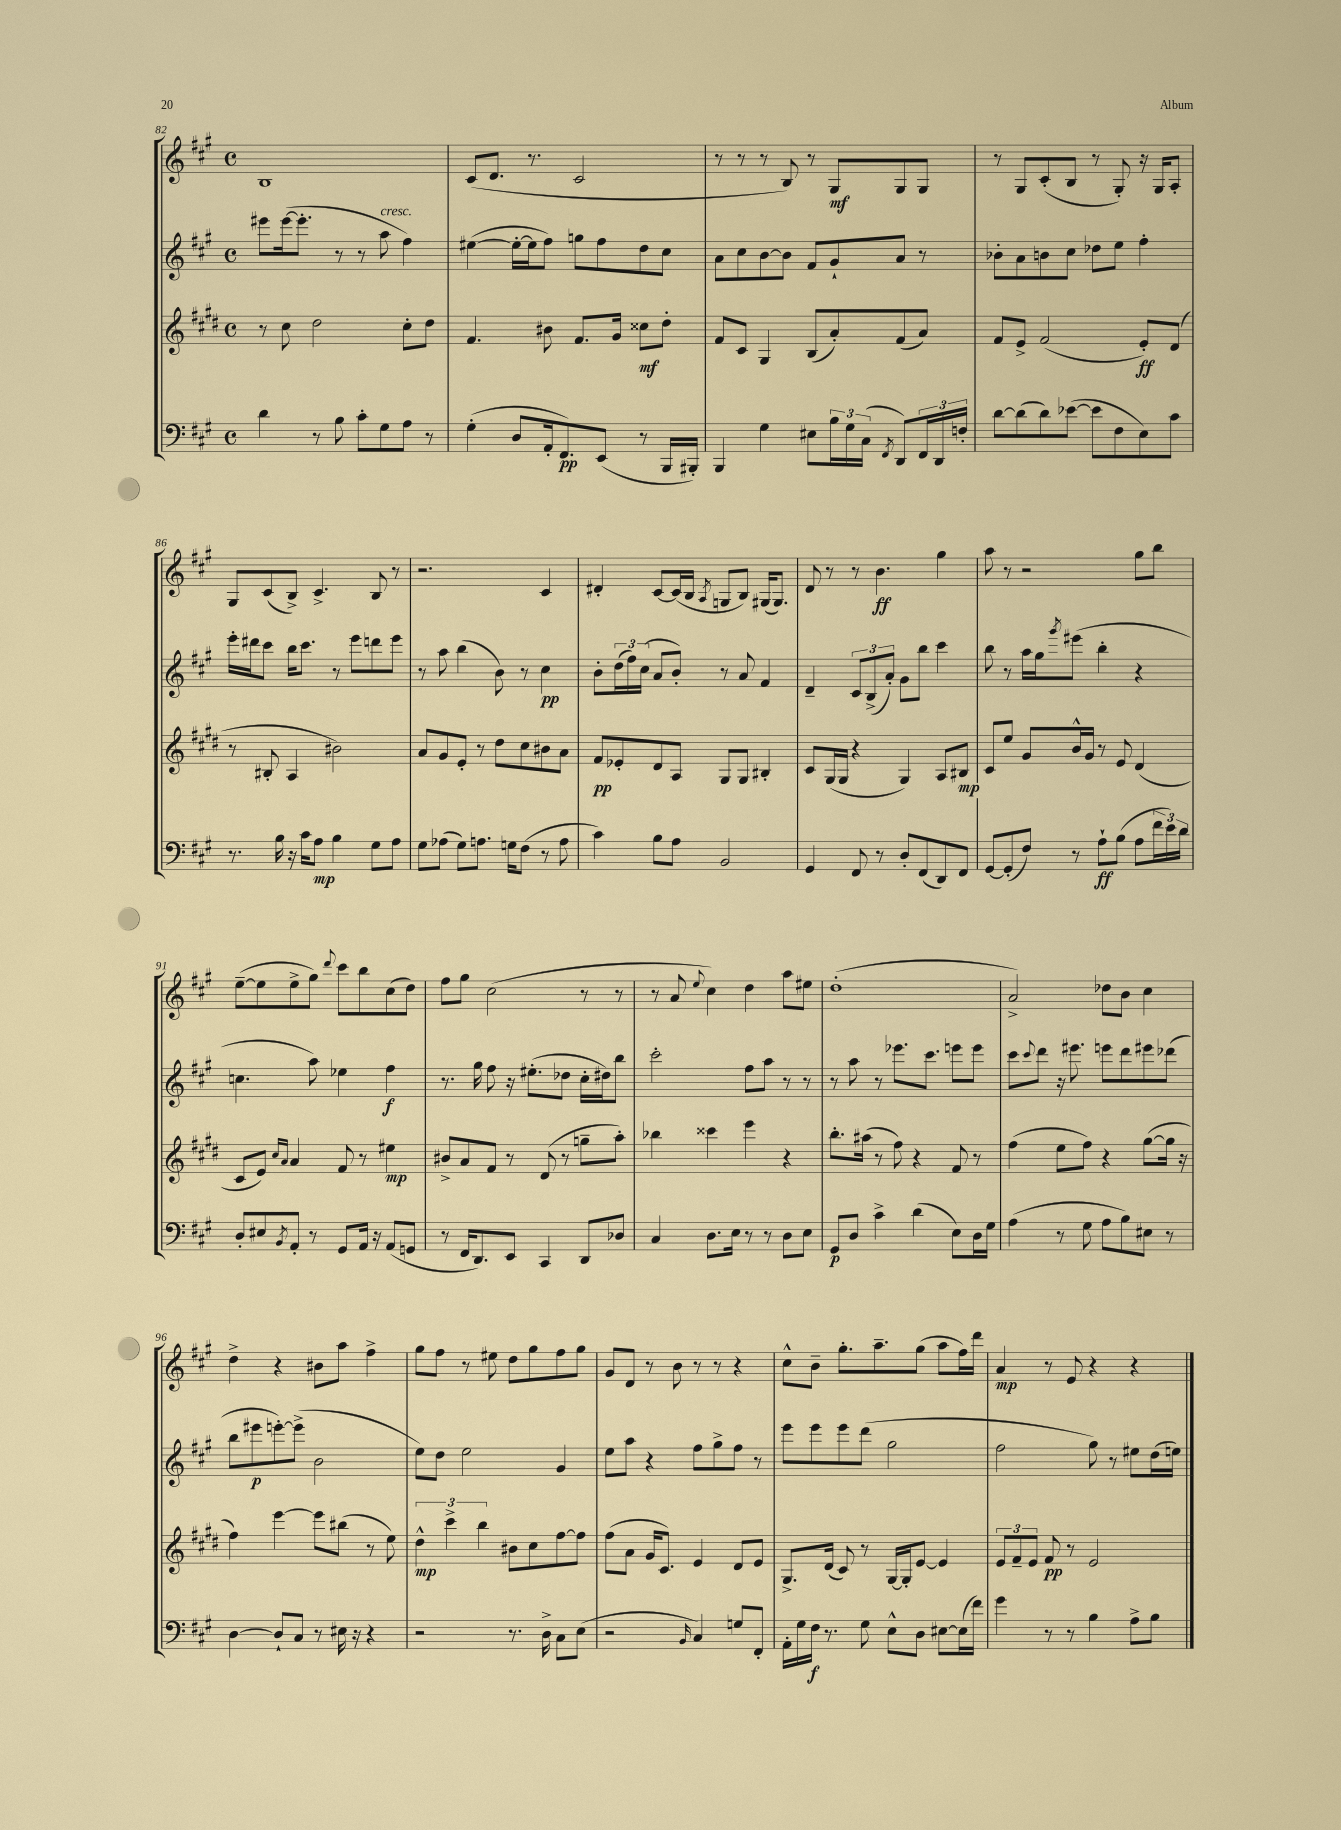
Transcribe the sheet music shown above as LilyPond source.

<<
\new StaffGroup <<
\new Staff = "s0" {
    \clef treble \key a \major \defaultTimeSignature \time 4/4
    b1 |
    cis'8( d'8. r8. cis'2 |
    r8 r8 r8 b8) r8 gis8\mf gis8 gis8 |
    r8 gis8 cis'8-.( b8 r8 gis8-.) r16 gis16 a8-. |
    gis8 cis'8( b8->) cis'4.-> b8 r8 |
    r2. cis'4 |
    dis'4-. cis'8~ cis'16( b16 \acciaccatura { a8 } g8 b8) gis16( gis8.) |
    d'8 r8 r8 b'4.\ff gis''4 |
    a''8 r8 r2 gis''8 b''8 |
    e''8~--( e''8 e''8-> gis''8) \appoggiatura { d'''8 } cis'''8 b''8 cis''8( d''8) |
    fis''8 gis''8 cis''2( r8 r8 |
    r8 a'8 \appoggiatura { e''8 } cis''4) d''4 a''8 eis''8 |
    d''1-.( |
    a'2->) des''8 b'8 cis''4 |
    d''4-> r4 bis'8 a''8 fis''4-> |
    gis''8 fis''8 r8 eis''8 d''8 gis''8 fis''8 gis''8 |
    gis'8 d'8 r8 b'8 r8 r8 r4 |
    cis''8-^ b'8-- gis''8.-. a''8.-- gis''8( a''8 fis''16) d'''16 |
    a'4\mp r8 e'8 r4 r4 \bar "|." |
}
\new Staff = "s1" {
    \clef treble \key a \major \defaultTimeSignature \time 4/4
    eis'''8 eis'''16~( eis'''8.-. r8 r8 a''8^\markup { \italic "cresc." } fis''4) |
    eis''4~( eis''16~-. eis''16 fis''8) g''8 fis''8 d''8 cis''8 |
    a'8 cis''8 b'8~ b'8 fis'8 gis'8-! a'8 r8 |
    bes'8-. a'8 b'8 cis''8 des''8 e''8 fis''4-. |
    e'''16-. dis'''16 cis'''8 b''16 cis'''8. r8 e'''8 d'''8 e'''8 |
    r8 a''8 b''4( b'8) r8 cis''4\pp |
    b'8-. \tuplet 3/2 { d''16( fis''16) cis''16( } a'8 b'8-.) r8 a'8 fis'4 |
    d'4-- \tuplet 3/2 { cis'8 b8->( a'8-.) } gis'8 b''8 cis'''4 |
    b''8 r8 a''16 gis''16 \acciaccatura { gis'''8 } eis'''8( b''4-. r4 |
    c''4. a''8) ees''4 fis''4\f |
    r8. gis''16 fis''8 r16 eis''8.-.( des''8 cis''16-. dis''16) b''8 |
    cis'''2-. fis''8 a''8 r8 r8 |
    r8 a''8 r8 ees'''8. cis'''8. e'''8 e'''8 |
    cis'''8 \appoggiatura { cis'''8 } d'''8 r16 eis'''8. e'''8 d'''8 eis'''8 des'''8( |
    b''8 eis'''8\p e'''8~-.) e'''8->( b'2 |
    e''8) d''8 e''2 gis'4 |
    e''8 a''8 r4 fis''8 gis''8-> fis''8 r8 |
    e'''8 e'''8 e'''8 d'''8( gis''2 |
    fis''2 gis''8) r8 eis''8 d''16( e''16) \bar "|." |
}
\new Staff = "s2" {
    \clef treble \key e \major \defaultTimeSignature \time 4/4
    r8 cis''8 dis''2 cis''8-. dis''8 |
    fis'4. bis'8 fis'8. gis'16 cisis''8\mf dis''8-. |
    fis'8 cis'8 gis4 b8( a'8-.) fis'8( a'8) |
    fis'8 e'8-> fis'2( e'8-.\ff) dis'8( |
    r8 bis8-. a4 bis'2) |
    a'8 gis'8 e'8-. r8 dis''8 cis''8 bis'8 a'8 |
    fis'8\pp ees'8-. dis'8 a8 gis8 gis8 bis4-. |
    cis'8 gis16( gis16 r4 gis4) a8 bis8\mp |
    cis'8 e''8 gis'8 b'16-^ gis'16 r8 e'8 dis'4( |
    cis'8 e'8) \grace { cis''16 a'16 } a'4 fis'8 r8 eis''4\mp |
    bis'8-> a'8 fis'8 r8 dis'8( r8 g''8-- a''8-.) |
    bes''4 cisis'''4 e'''4 r4 |
    b''8.-. ais''16( r8 fis''8) r4 fis'8 r8 |
    fis''4( e''8 fis''8) r4 gis''8~( gis''16 r16 |
    fis''4) e'''4~ e'''8 bis''8( r8 e''8) |
    \tuplet 3/2 { dis''4-^\mp cis'''4-> b''4 } bis'8 cis''8 fis''8~ fis''8 |
    fis''8( a'8 gis'16 cis'8.) e'4 dis'8 e'8 |
    gis8.-> dis'16( cis'8) r8 gis16~ gis16-. e'8~ e'4 |
    \tuplet 3/2 { e'8 fis'8-- e'8 } fis'8\pp r8 e'2 \bar "|." |
}
\new Staff = "s3" {
    \clef bass \key a \major \defaultTimeSignature \time 4/4
    d'4 r8 b8 cis'8-. gis8 a8 r8 |
    gis4-.( d8 a,16-. fis,8.\pp) e,8( r8 b,,16 bis,,16-.) |
    b,,4 gis4 eis8 \tuplet 3/2 { b16 gis16 cis16( } \acciaccatura { fis,8 } d,8) \tuplet 3/2 { fis,16 d,16 f16-. } |
    d'8~ d'8( d'8) ees'8~( ees'8 fis8 e8) cis'8 |
    r8. b16 r16 cis'16 a8\mp b4 gis8 a8 |
    gis8 aes8( gis8) a8. g16 fis8( r8 a8 |
    cis'4) b8 a8 b,2 |
    gis,4 fis,8 r8 d8-. fis,8( d,8) fis,8 |
    gis,8~ gis,8-.( fis8) r8 a8-!\ff b8( a8 \tuplet 3/2 { fis'16 e'16) d'16 } |
    d8-. eis8 \acciaccatura { b,8 } a,8-. r8 gis,8 a,16 r16 a,8( g,8 |
    r8 fis,16 d,8.) e,8 cis,4 d,8 des8 |
    cis4 d8. e16 r8 r8 d8 e8 |
    gis,8\p d8 cis'4-> d'4( e8) d16 gis16 |
    a4( r8 gis8 a8 b8) eis8 r8 |
    d4~ d8-! cis8 r8 eis16 r16 r4 |
    r2 r8. d16-> cis8 e8( |
    r2 \grace { b,16 } cis4) g8 fis,8-. |
    a,16-. gis16 fis16\f r8. gis8 e8-^ d8 eis8~ eis16( fis'16) |
    gis'4 r8 r8 b4 a8-> b8 \bar "|." |
}
>>
>>
\layout { \context { \Score currentBarNumber = #82 } }
